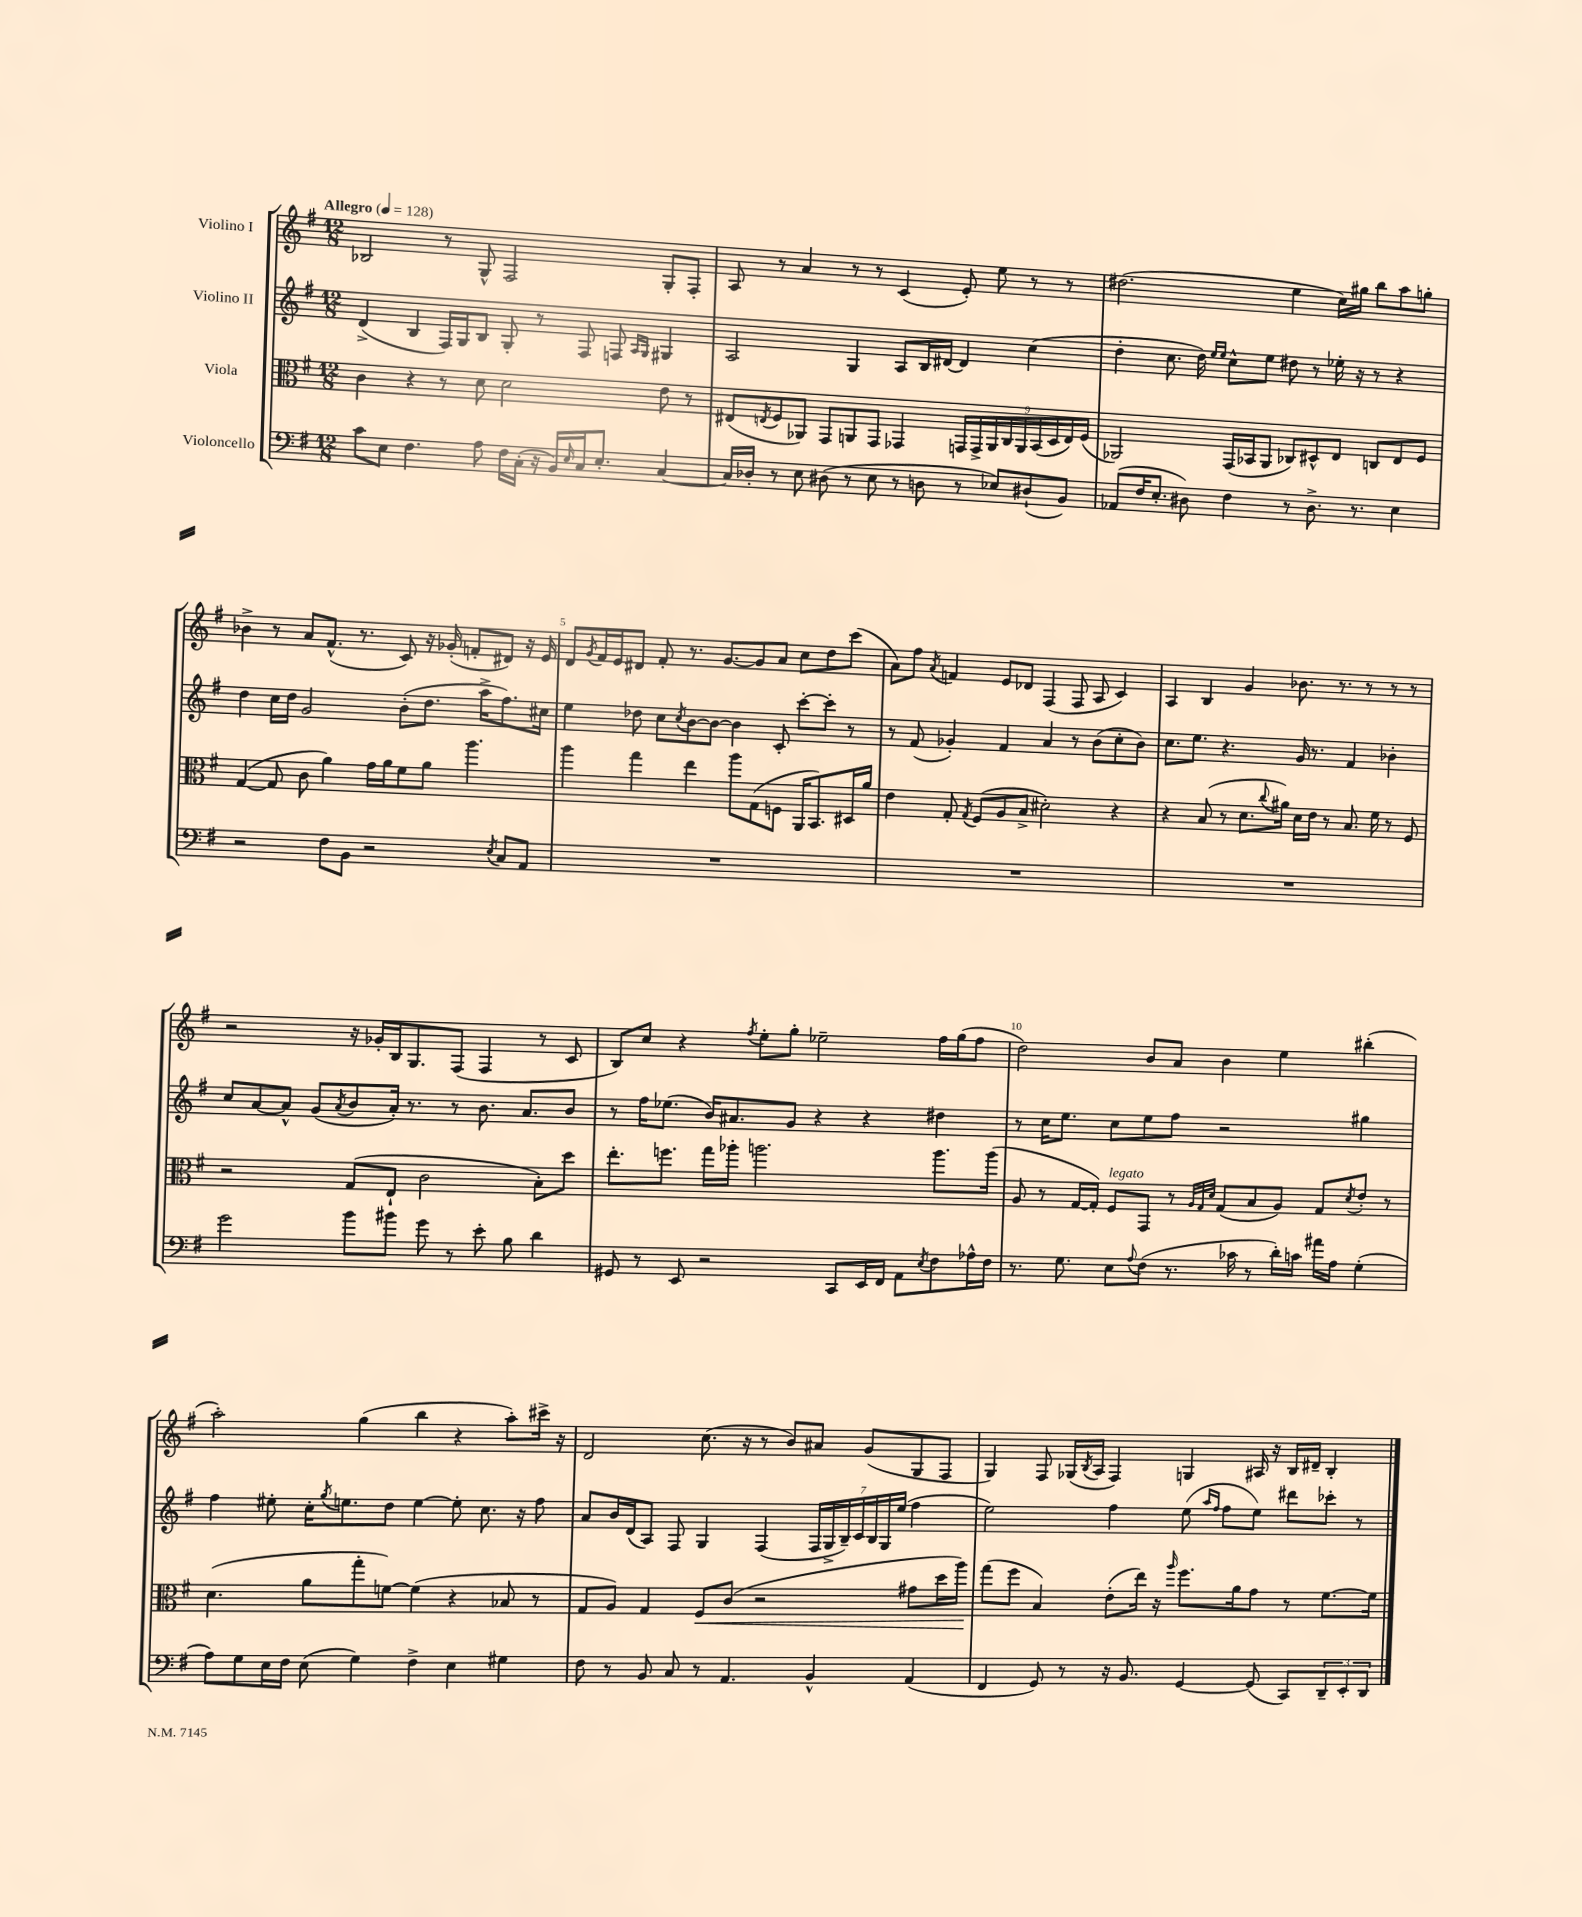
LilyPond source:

<<
\new StaffGroup <<
\new Staff = "s0" \with { instrumentName = "Violino I" } {
    \clef treble \key g \major \numericTimeSignature \time 12/8 \tempo "Allegro" 4 = 128
    bes2 r8 g8-^ fis2 g8-. fis8-. |
    a8 r8 a'4 r8 r8 c'4( e'8-.) e''8 r8 r8 |
    dis''2.( e''4 c''16) gis''16 b''8 a''8 g''8-. |
    bes'4-> r8 a'8 fis'8.-^( r8. c'8) r16 ges'16-.( f'8-. dis'8) r16 e'16 |
    d'8 \acciaccatura { g'8 } fis'16 e'16 dis'8 fis'8-. r8. g'8.~ g'8 a'8 c''8 d''8 c'''8( |
    a'8) fis''8 \acciaccatura { a'8 } f'4 e'8 des'8 fis4( fis8 a8 c'4) |
    a4 b4 g'4 bes'8. r8. r8 r8 r8 |
    r2 r16 ges'16-. b16 g8. fis8( fis4 r8 c'8 |
    b8) c''8 r4 \acciaccatura { fis''8 } e''8-. g''8-. ees''2-- fis''16 g''16( fis''8 |
    d''2) b'8 a'8 b'4 e''4 bis''4-.( |
    a''2-.) g''4( b''4 r4 a''8-.) cis'''16-> r16 |
    d'2 c''8.( r16 r8 b'8) ais'8 g'8( g8 fis8 |
    g4) fis8 ges16( \acciaccatura { b8 } a16 fis4) g4 ais16 r16 b16 dis'16-- b4-. \bar "|." |
}
\new Staff = "s1" \with { instrumentName = "Violino II" } {
    \clef treble \key g \major \numericTimeSignature \time 12/8
    d'4->( b4 fis16) g16 b8 g8-. r8 fis8 f8 \grace { a16 g16 } gis4 |
    a2 g4 a8 b16 dis'16~ dis'4 c''4( |
    d''4-. c''8. d''16) \grace { e''16 e''16 } c''8-^ e''8 dis''8 r8 ees''16-. r16 r8 r4 |
    d''4 c''16 d''16 g'2 b'8-.( d''8. a''16-> fis''8.) cis''16 |
    e''4 des''8 c''8 \acciaccatura { c''8 } b'8~ b'8~ b'4 c'8-. c'''8~-. c'''8-. r8 |
    r8 fis'8( ges'4-.) fis'4 a'4 r8 b'8( c''8-. b'8) |
    c''8. e''8. r4. g'16 r8. fis'4 bes'4-. |
    c''8 a'8~ a'8-^ g'8( \acciaccatura { a'8 } b'8 a'16-.) r8. r8 b'8. a'8. b'8 |
    r8 fis''16 ees''8.( b'16) ais'8. g'8 r4 r4 dis''4 |
    r8 c''16 e''8. c''8 e''8 fis''8 r2 gis''4 |
    fis''4 eis''8-. c''16-. \acciaccatura { g''8 } e''8. d''8 e''4~ e''8-. c''8. r16 fis''8 |
    a'8 b'16 d'16( a8) fis8 g4 fis4( \tuplet 7/4 { fis16 g16-> b16--) c'16 b16 g16 e''16( } fis''4 |
    e''2) fis''4 e''8( \grace { a''16 fis''16 } fis''8 e''8) dis'''8 ces'''8-. r8 \bar "|." |
}
\new Staff = "s2" \with { instrumentName = "Viola" } {
    \clef alto \key g \major \numericTimeSignature \time 12/8
    c'4 r4 r8 d'8 d'2 e'8 r8 |
    eis8( \acciaccatura { e8 } fis8 aes,8) g,8 a,8 g,8 ges,4 \tuplet 9/8 { g,16 g,16-> a,16 c16 a,16 b,16( d16 e16) fis16( } |
    aes,2) g,16( bes,16 aes,8 ces8) dis8-^ e8 c8 e8 fis8 |
    g4~( g8 c'8 a'4) g'16 a'16 fis'8 a'8 a''4. |
    a''4 g''4 e''4 a''8 g8( f8 a,16 b,8.) dis16 a'16 |
    e'4 g8-. \acciaccatura { g8 } fis8( a8 b8-> dis'2-.) r4 |
    r4 b8( r8 d'8. \appoggiatura { c''8 } ais'16) d'16 e'16 r8 b8. fis'16 r8 fis8 |
    r2 g8( e8-! c'2 b8-.) d''8 |
    e''8.-. f''8. g''16 aes''16-. a''2. a''8. a''16( |
    a8 r8 g16~ g16-.) fis8^\markup { \italic "legato" } g,8 r8 \grace { a32 g32 d'32 } g8( b8 a8) g8 \acciaccatura { d'8 } e'8-. r8 |
    d'4.( a'8 g''8-. f'8~) f'4( r4 bes8 r8 |
    g8 a8) g4 fis8\< c'8( r2 gis'8 d''16 a''16\!) |
    g''8( fis''8 b4) e'8-.( e''16) r16 \grace { a''16 } fis''8. a'16 g'8 r8 fis'8.~ fis'16 \bar "|." |
}
\new Staff = "s3" \with { instrumentName = "Violoncello" } {
    \clef bass \key g \major \numericTimeSignature \time 12/8
    c'8 e8 fis4. a8 fis16 c16-.( r16 b,16) \grace { e16 } c16 e8.-. c4~ |
    c16 des16-. r8 e8 dis8( r8 e8 r8 d8 r8 ees8) dis8-!( b,8) |
    aes,8( fis16 e8.-. dis8) fis4 r8 dis8.-> r8. e4 |
    r2 fis8 b,8 r2 \acciaccatura { e8 } c8 a,8 |
    R1. |
    R1. |
    R1. |
    g'2 b'8 bis'8 g'8 r8 e'8-. b8 d'4 |
    gis,8 r8 e,8 r2 c,8 e,16 fis,16 a,8 \acciaccatura { e8 } fis8 aes16-^ fis16 |
    r8. g8. e8 \appoggiatura { a8 } fis8( r8. ces'16 r8 d'16-.) c'16 ais'16 a16 g4-.( |
    a8) g8 e16 fis16 e8( g4) fis4-> e4 gis4 |
    fis8 r8 b,8 c8 r8 a,4. b,4-^ a,4( |
    fis,4 g,8) r8 r16 b,8. g,4~ g,8( c,8) \tuplet 3/2 { d,8-- e,8-. d,8 } \bar "|." |
}
>>
>>
\layout { \context { \Score \override BarNumber.break-visibility = ##(#f #t #t) barNumberVisibility = #(every-nth-bar-number-visible 5) } }
